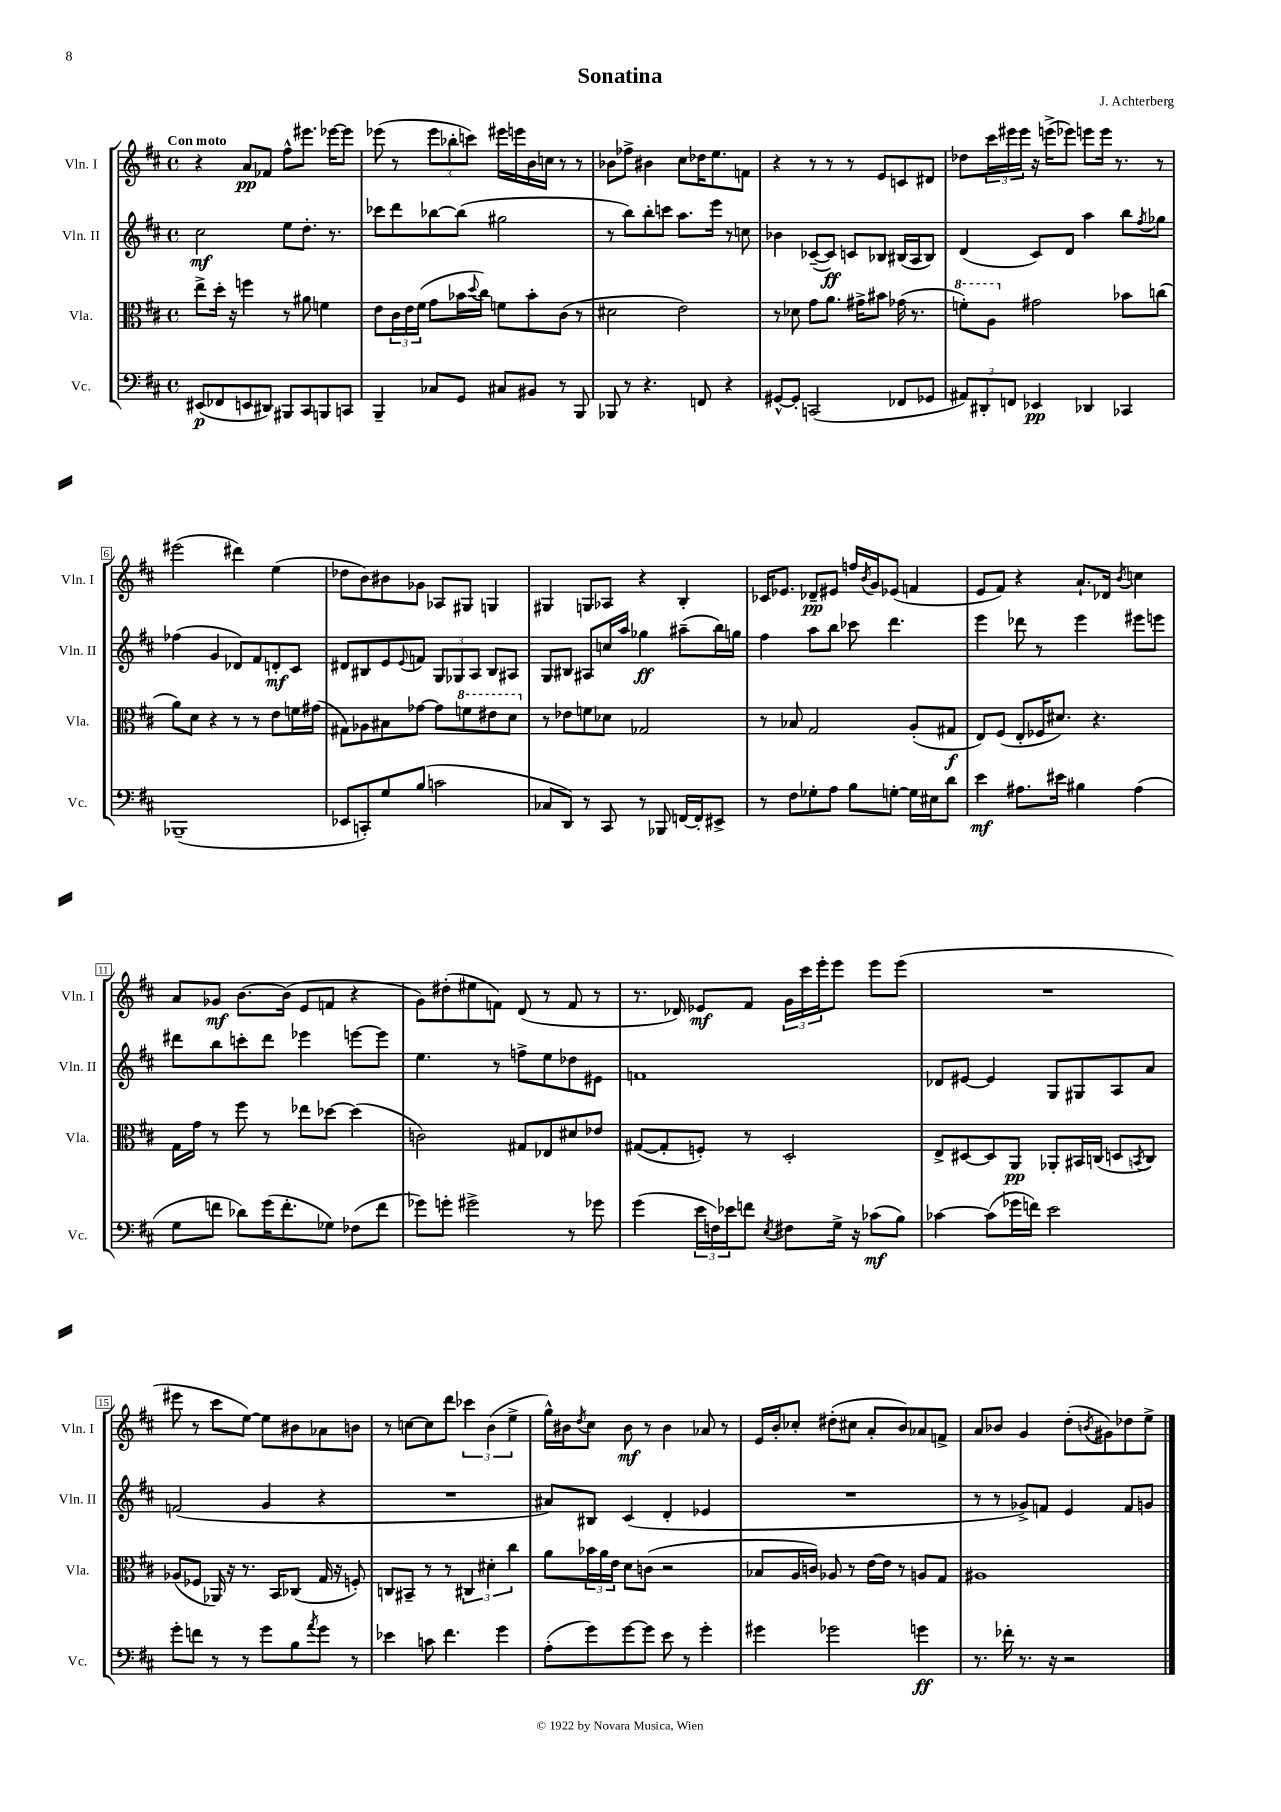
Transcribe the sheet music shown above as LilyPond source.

\header { title = "Sonatina" composer = "J. Achterberg" }
<<
\new StaffGroup <<
\new Staff = "s0" \with { instrumentName = "Vln. I" shortInstrumentName = "Vln. I" } {
    \clef treble \key d \major \defaultTimeSignature \time 4/4 \tempo "Con moto"
    r4 a'8\pp fes'8 fis''8-^ eis'''8. ees'''16~ ees'''8 |
    ees'''8( r8 \tuplet 3/2 { ees'''8 bes''8-. c'''8) } eis'''16 e'''16 b'16 c''16 r8 r8 |
    bes'8 fes''8-> bis'4 cis''8 des''16 e''8. f'8 |
    r4 r8 r8 r8 e'8 c'8 dis'8 |
    des''8 \tuplet 3/2 { cis'''16 eis'''16 eis'''16 } r16 e'''16->( ees'''8) e'''8 e'''16 r8. r8 |
    eis'''2( dis'''4) e''4( |
    des''8 b'8) bis'8 ges'8 aes8 gis8 g4 |
    gis4 g8 aes8 r4 b4-. |
    ces'16 ees'8. des'8--\pp eis'8 f''16 \acciaccatura { b'8 } g'16 ees'8( f'4 |
    e'8 fis'8) r4 a'8.-! des'16 \acciaccatura { b'8 } c''4 |
    a'8 ges'8\mf b'8.~ b'16( e'8 f'8 r4 |
    g'8) dis''8-.( eis''8 f'8) d'8( r8 f'8 r8 |
    r8. des'16) ees'8\mf fis'8 \tuplet 3/2 { g'16 cis'''16 e'''16-. } e'''8 e'''8 e'''8( |
    R1 |
    eis'''8 r8 cis'''8 e''8~) e''8 bis'8 aes'8 b'8 |
    r8 c''8~ c''8 d'''8 \tuplet 3/2 { ces'''4 b'4( e''4-> } |
    g''16-^) bis'16 \acciaccatura { d''8 } cis''8 bis'8\mf r8 bis'4 aes'8 r8 |
    e'16 b'16-. ces''8-. dis''8-.( cis''8 a'8-. b'8) aes'8 f'8-> |
    a'8 bes'8 g'4 d''8-.( \acciaccatura { b'8 } gis'8) des''8 e''8-> \bar "|." |
}
\new Staff = "s1" \with { instrumentName = "Vln. II" shortInstrumentName = "Vln. II" } {
    \clef treble \key d \major \defaultTimeSignature \time 4/4
    cis''2\mf e''8 d''8.-. r8. |
    ces'''8 d'''8 bes''8~ bes''8( gis''2 |
    r8 b''8) b''8-. c'''8 a''8. e'''16 r8 c''8 |
    bes'4 ces'8~--( ces'8\ff) c'8 bes8 bis16( a16 bis8) |
    d'4( cis'8) d'8 a''4 b''8 \acciaccatura { fis''8 } ges''8 |
    fes''4( g'4 des'8) fis'8 d'8-.\mf cis'8 |
    dis'8 bis8 e'8 \appoggiatura { e'8 } f'8 \tuplet 3/2 { g8 ges8 a8 } bis8 ais8 |
    g8 bis8 ais8 c''16 a''16 ges''4\ff ais''8--( b''16) g''16 |
    fis''4 a''8 b''8 ces'''8 d'''4. |
    e'''4 des'''8 r8 e'''4 eis'''8 e'''8 |
    dis'''8 b''8 c'''8-. dis'''8 ees'''4 e'''8~ e'''8 |
    e''4. r8 f''8-> e''8 des''8 eis'8 |
    f'1 |
    des'8 eis'8~ eis'4 g8 gis8 a8 a'8 |
    f'2( g'4 r4 |
    R1 |
    ais'8) bis8 cis'4( d'4-. ees'4 |
    R1 |
    r8 r8 ges'8->) f'8 e'4 f'8 g'8 \bar "|." |
}
\new Staff = "s2" \with { instrumentName = "Vla." shortInstrumentName = "Vla." } {
    \clef alto \key d \major \defaultTimeSignature \time 4/4
    e''8-> d''16-. r16 f''4 r8 ais'8 f'4 |
    e'8 \tuplet 3/2 { cis'16 e'16 fis'16( } g'8 bes'16 \appoggiatura { d''8 } cis''16) f'8 bes'8-. cis'8( r8 |
    dis'2 e'2) |
    r8 des'8 g'8 a'8. gis'16-> bis'8 ges'16( r8. |
    \ottava #1 f''8-.) a'8 \ottava #0 gis'2 bes'8 c''8( |
    a'8) d'8 r4 r8 r8 e'8 f'16 gis'16( |
    gis8) aes8 bis8 ges'8~ ges'8 \ottava #1 f''8 eis''8 d''8 \ottava #0 |
    r8 ees'8 f'8 des'8 ges2 |
    r8 bes8 g2 a8-.( gis8\f |
    e8) fis8( e8-. fes16 dis'8.) r4. |
    g16 g'16 r8 fis''8 r8 ees''8 des''8~ des''4( |
    c'2) gis8 ees8 dis'8 ees'8 |
    gis8~( gis8-. f8-.) r8 d2-. |
    e8-> dis8~ dis8 a,8\pp aes,8-. bis,16 c16( d8 \acciaccatura { b,8 } c8) |
    aes8( fes8 aes,16) r16 r8. b,16 ces8( g16 r16 f8-.) |
    c8 bis,8-- r8 r8 \tuplet 3/2 { cis4 dis'4-. cis''4 } |
    a'8 \tuplet 3/2 { bes'16 a'16 e'16 } d'8 c'8( r2 |
    bes8 a16 c'16) aes8 r8 e'16~ e'16 r8 a8 g8 |
    ais1 \bar "|." |
}
\new Staff = "s3" \with { instrumentName = "Vc." shortInstrumentName = "Vc." } {
    \clef bass \key d \major \defaultTimeSignature \time 4/4
    eis,8\p( fes,8 e,8 dis,8) bis,,8 cis,8 b,,8 c,8 |
    b,,4-- ces8 g,8 cis8 bis,8 r8 b,,8 |
    bes,,8 r8 r4. f,8 r4 |
    gis,8~-^ gis,8-. c,2( fes,8 ges,8 |
    \tuplet 3/2 { ais,8) dis,8-. f,8 } ees,4\pp des,4 ces,4 |
    bes,,1--( |
    ees,8 c,8-.) g8 b8( c'2 |
    ces8 d,8) r8 cis,8 r8 bes,,8 f,16~ f,16-. eis,8-> |
    r8 fis8 ges8-. a8 b8 g8~-. g16 eis16 d'8 |
    e'4\mf ais8. eis'16 bis4 ais4( |
    g8 f'8 des'8) g'16( f'8.-. ges8) fes8( f'8 |
    ges'8) g'8-. gis'2-> r8 ges'8 |
    g'4( \tuplet 3/2 { e'16 f16) ees'16 } f'8 \acciaccatura { e8 } fis8 g16-> r16 ces'8\mf( b8) |
    ces'4~ ces'8( ges'16 f'16) e'2 |
    g'8-. f'8 r8 r8 g'8 b8 \acciaccatura { a'8 } g'8 r8 |
    ees'4 c'8 fis'4. g'4 |
    a8-.( g'8) g'8~ g'8 e'8 r8 g'4-. |
    gis'4 ges'2 g'4\ff |
    r8. fes'16-. r8. r16 r2 \bar "|." |
}
>>
>>
\layout { \context { \Score \override BarNumber.stencil = #(make-stencil-boxer 0.1 0.3 ly:text-interface::print) } }
